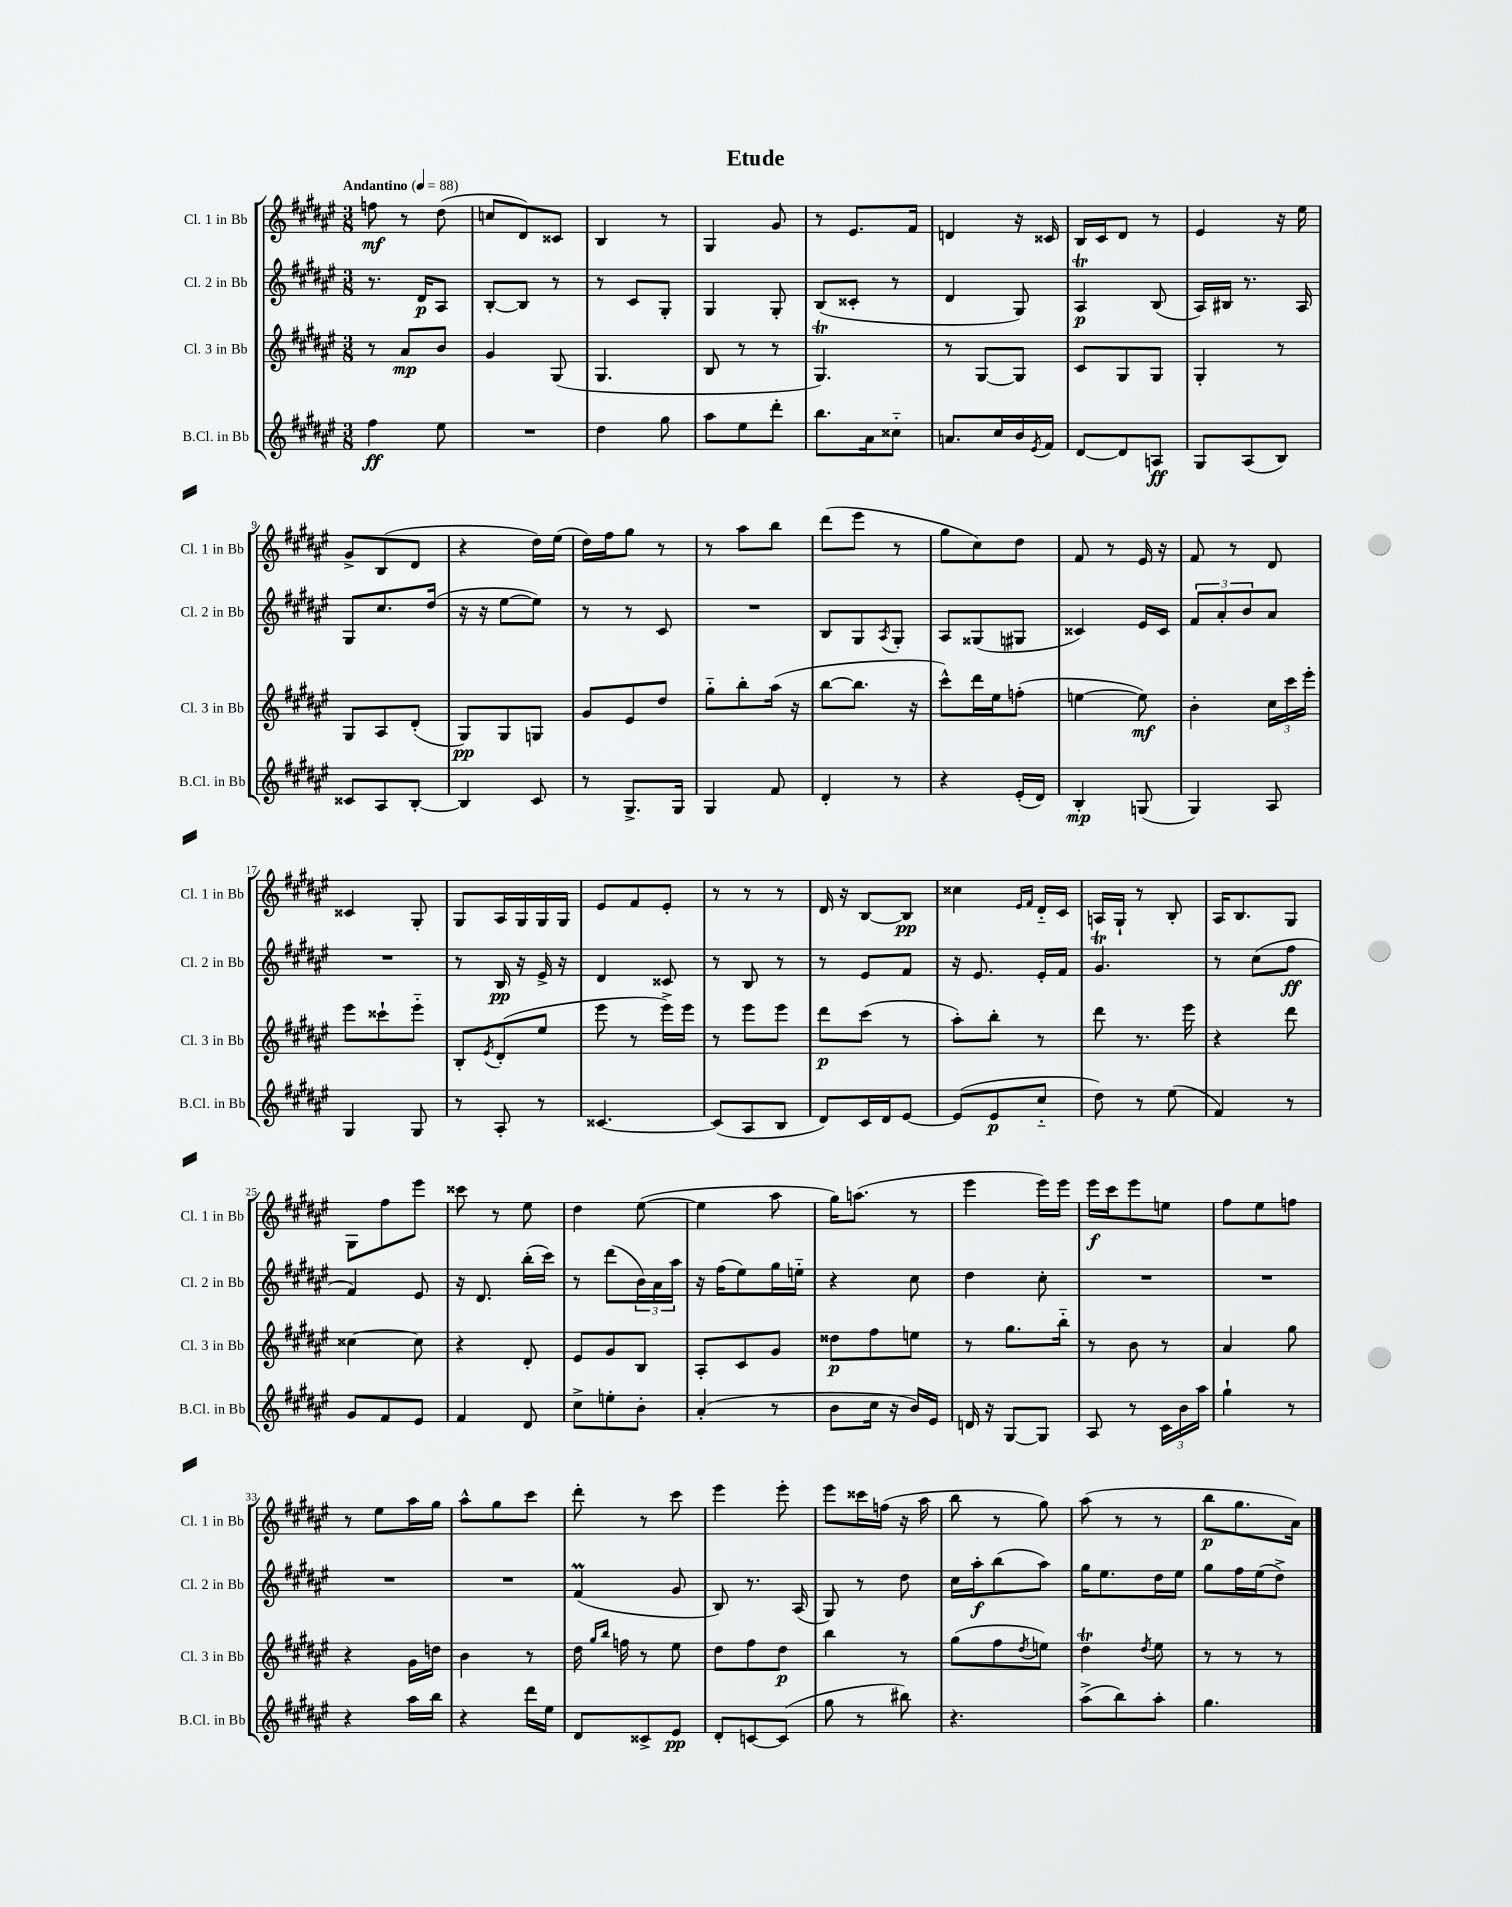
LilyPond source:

\header { title = "Etude" }
<<
\new StaffGroup <<
\new Staff = "s0" \with { instrumentName = "Cl. 1 in Bb" shortInstrumentName = "Cl. 1 in Bb" } {
    \clef treble \key fis \major \numericTimeSignature \time 3/8 \tempo "Andantino" 4 = 88
    f''8\mf r8 dis''8( |
    c''8 dis'8) cisis'8 |
    b4 r8 |
    gis4 gis'8 |
    r8 eis'8. fis'16 |
    d'4 r16 cisis'16 |
    b16 cis'16 dis'8 r8 |
    eis'4 r16 eis''16 |
    gis'8-> b8( dis'8 |
    r4 dis''16) eis''16( |
    dis''16) fis''16 gis''8 r8 |
    r8 ais''8 b''8 |
    dis'''8( eis'''8 r8 |
    gis''8 cis''8) dis''8 |
    fis'8 r8 eis'16 r16 |
    fis'8 r8 dis'8 |
    cisis'4 gis8-. |
    gis8 ais16 gis16 gis16 gis16 |
    eis'8 fis'8 eis'8-. |
    r8 r8 r8 |
    dis'16 r16 b8~ b8\pp |
    cisis''4 \grace { eis'16 fis'16 } dis'16-_ cis'16 |
    a16 gis16-! r8 b8-. |
    ais16 b8. gis8 |
    gis8 fis''8 eis'''8 |
    cisis'''8 r8 eis''8 |
    dis''4 eis''8~( |
    eis''4 ais''8 |
    gis''16) a''8.( r8 |
    eis'''4 eis'''16) eis'''16 |
    eis'''16\f cis'''16 eis'''8 e''8 |
    fis''8 eis''8 f''8 |
    r8 eis''8 ais''16 gis''16 |
    ais''8-^ gis''8 cis'''8 |
    dis'''8-. r8 cis'''8 |
    eis'''4 eis'''8-. |
    eis'''8 cisis'''16 f''16( r16 ais''16 |
    b''8 r8 gis''8) |
    ais''8( r8 r8 |
    b''8\p gis''8. ais'16) \bar "|." |
}
\new Staff = "s1" \with { instrumentName = "Cl. 2 in Bb" shortInstrumentName = "Cl. 2 in Bb" } {
    \clef treble \key fis \major \numericTimeSignature \time 3/8
    r8. dis'16\p ais8 |
    b8~-. b8 r8 |
    r8 cis'8 gis8-. |
    gis4 gis8-. |
    b8( cisis'8-. r8 |
    dis'4 gis8) |
    ais4\trill\p b8( |
    ais16) bis16 r8. ais16 |
    gis8 cis''8. dis''16( |
    r16 r16 eis''8~ eis''8) |
    r8 r8 cis'8 |
    R4. |
    b8 gis8 \acciaccatura { ais8 } gis8-. |
    ais8 gisis8( gis8 |
    cisis'4) eis'16 cisis'16 |
    \tuplet 3/2 { fis'8 ais'8-. b'8 } ais'8 |
    R4. |
    r8 b16\pp r16 eis'16-> r16 |
    dis'4 cisis'8 |
    r8 b8 r8 |
    r8 eis'8 fis'8 |
    r16 eis'8. eis'16-. fis'16 |
    gis'4.\trill |
    r8 cis''8( fis''8\ff |
    fis'4) eis'8 |
    r16 dis'8. b''16-.( cis'''16) |
    r8 dis'''8( \tuplet 3/2 { b'16) ais'16 ais''16 } |
    r16 fis''16( eis''8) gis''16 e''16-_ |
    r4 cis''8 |
    dis''4 cis''8-. |
    R4. |
    R4. |
    R4. |
    R4. |
    fis'4\prall( gis'8 |
    b8) r8. ais16( |
    gis8) r8 dis''8 |
    cis''16 ais''16-.\f b''8( ais''8) |
    gis''16 eis''8. dis''16 eis''16 |
    gis''8 fis''16 eis''16( dis''8->) \bar "|." |
}
\new Staff = "s2" \with { instrumentName = "Cl. 3 in Bb" shortInstrumentName = "Cl. 3 in Bb" } {
    \clef treble \key fis \major \numericTimeSignature \time 3/8
    r8 ais'8\mp b'8 |
    gis'4 gis8( |
    gis4. |
    b8 r8 r8 |
    gis4.\trill) |
    r8 gis8~ gis8 |
    cis'8 gis8 gis8 |
    gis4-. r8 |
    gis8 ais8 dis'8-.( |
    gis8\pp) gis8 g8 |
    gis'8 eis'8 dis''8 |
    gis''8-_ b''8-. ais''16( r16 |
    b''8~ b''8. r16 |
    cis'''8-^) dis'''16 eis''16 f''8-.( |
    e''4~ e''8\mf) |
    b'4-. \tuplet 3/2 { cis''16 cis'''16 eis'''16-. } |
    eis'''8 cisis'''8-! eis'''8-_ |
    b8-. \acciaccatura { eis'8 } dis'8-.( eis''8 |
    eis'''8 r8 eis'''16->) eis'''16 |
    r8 eis'''8 eis'''8 |
    dis'''8\p cis'''8( r8 |
    ais''8-.) b''8-. r8 |
    dis'''8 r8. eis'''16 |
    r4 dis'''8 |
    cisis''4~ cisis''8 |
    r4 dis'8-. |
    eis'8 gis'8 b8 |
    ais8-. cis'8 gis'8 |
    disis''8\p fis''8 e''8 |
    r8 gis''8. b''16-_ |
    r8 b'8 r8 |
    ais'4 gis''8 |
    r4 gis'16 d''16 |
    b'4 r8 |
    dis''16 \grace { gis''16 b''16 } f''16 r8 eis''8 |
    dis''8 fis''8 dis''8\p |
    b''4 r8 |
    gis''8( fis''8 \acciaccatura { dis''8 } e''8) |
    dis''4\trill \acciaccatura { dis''8 } eis''8 |
    r8 r8 r8 \bar "|." |
}
\new Staff = "s3" \with { instrumentName = "B.Cl. in Bb" shortInstrumentName = "B.Cl. in Bb" } {
    \clef treble \key fis \major \numericTimeSignature \time 3/8
    fis''4\ff eis''8 |
    R4. |
    dis''4 gis''8 |
    ais''8 eis''8 dis'''8-. |
    b''8. ais'16 cisis''8-_ |
    a'8. cis''16 b'16 \acciaccatura { eis'8 } fis'16 |
    dis'8~ dis'8 a8\ff |
    gis8 ais8( b8) |
    cisis'8 ais8 b8~-. |
    b4 cis'8 |
    r8 gis8.-> gis16 |
    gis4 fis'8 |
    dis'4-. r8 |
    r4 eis'16-.( dis'16) |
    b4-.\mp g8( |
    gis4) ais8 |
    gis4 gis8 |
    r8 ais8-. r8 |
    cisis'4.~ |
    cisis'8( ais8 b8 |
    dis'8) cis'16 dis'16 eis'8~ |
    eis'8( eis'8\p cis''8-_ |
    dis''8) r8 eis''8( |
    fis'4) r8 |
    gis'8 fis'8 eis'8 |
    fis'4 dis'8 |
    cis''8-> e''8-. b'8-. |
    ais'4-.( r8 |
    b'8 cis''16 r16 b'16) eis'16 |
    d'16 r16 gis8~ gis8 |
    ais8 r8 \tuplet 3/2 { cis'16 b'16 ais''16 } |
    gis''4-! r8 |
    r4 ais''16 b''16 |
    r4 dis'''16 eis''16 |
    dis'8 cisis'8-> eis'8\pp |
    dis'8-. c'8~ c'8( |
    gis''8 r8 bis''8) |
    r4. |
    ais''8->( b''8) ais''8-. |
    gis''4. \bar "|." |
}
>>
>>
